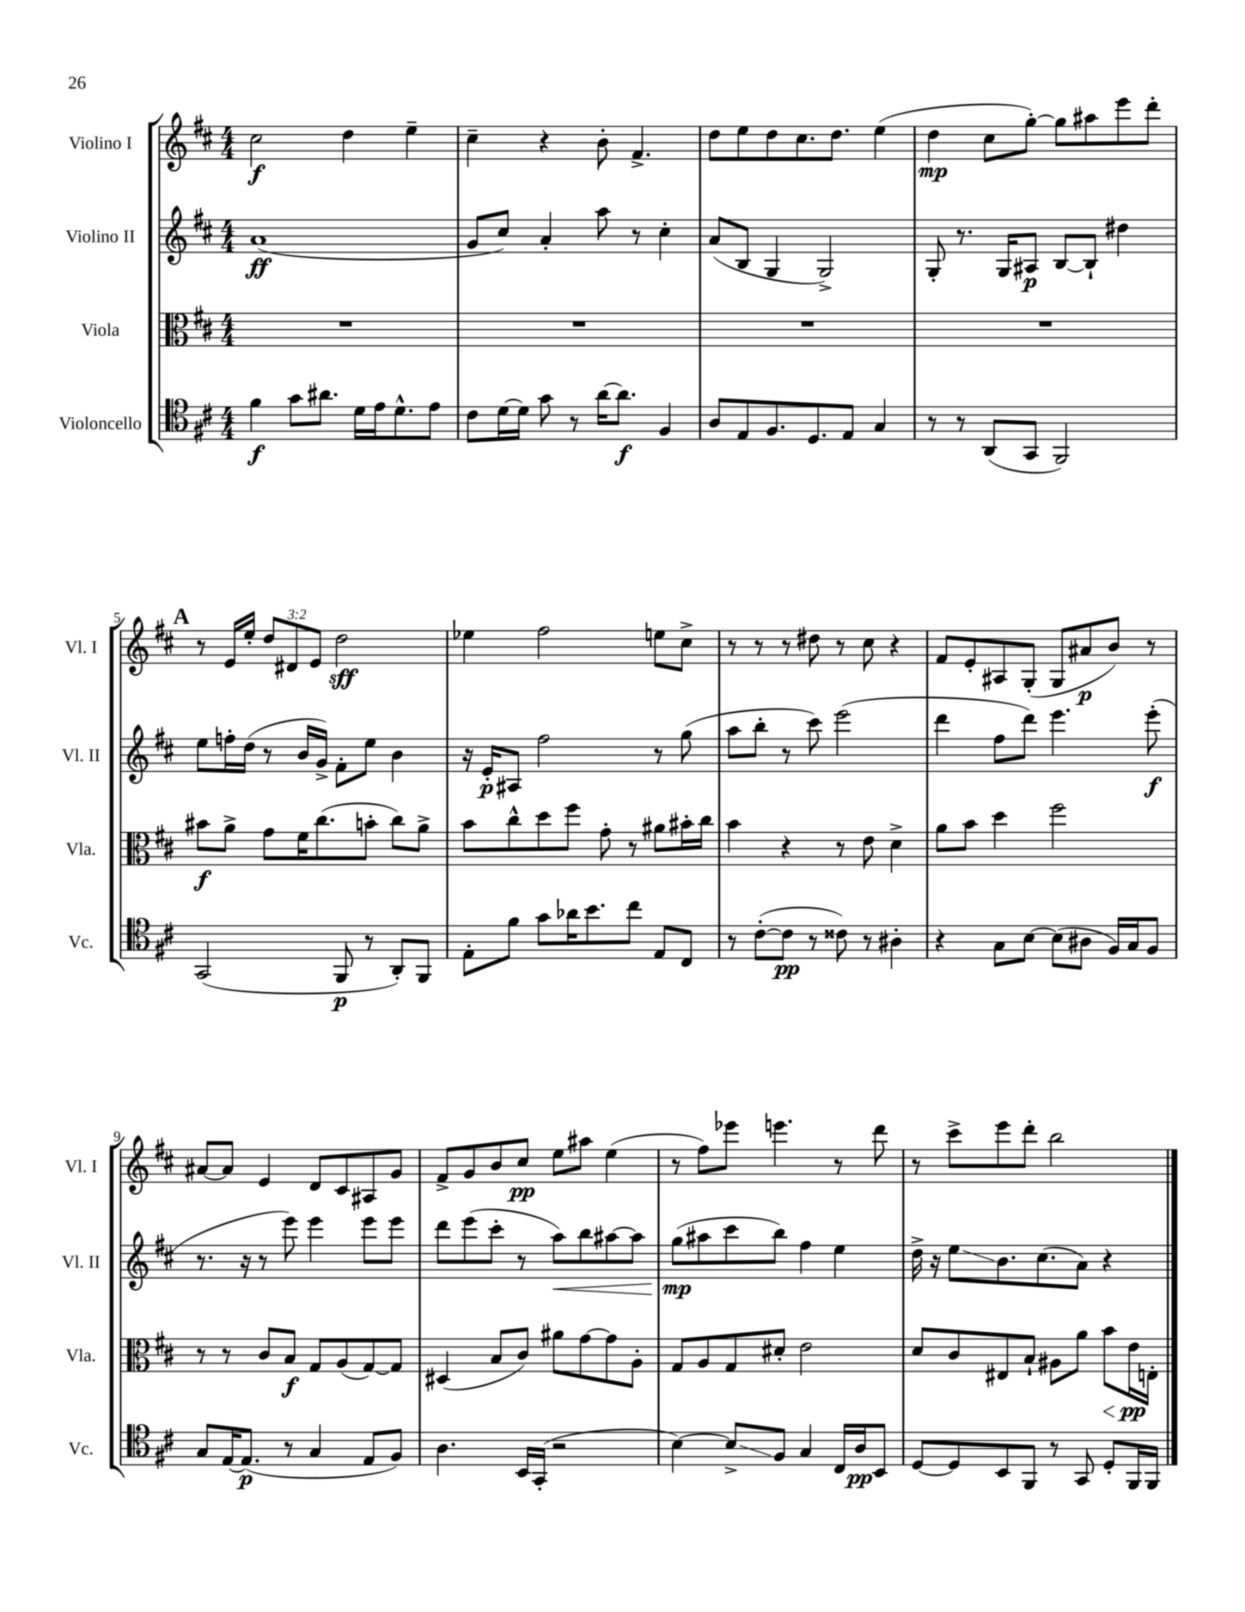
<<
\new StaffGroup <<
\new Staff = "s0" \with { instrumentName = "Violino I" shortInstrumentName = "Vl. I" } {
    \clef treble \key d \major \numericTimeSignature \time 4/4 \override Staff.TupletNumber.text = #tuplet-number::calc-fraction-text
    cis''2\f d''4 e''4-- |
    cis''4-- r4 b'8-. fis'4.-> |
    d''8 e''8 d''8 cis''8. d''8. e''4( |
    d''4\mp cis''8 g''8~-.) g''8 ais''8 e'''8 d'''8-. |
    \mark \markup { \bold "A" } r8 e'16 e''16-. \tuplet 3/2 { d''8 dis'8 e'8 } d''2\sff |
    ees''4 fis''2 e''8 cis''8-> |
    r8 r8 r8 dis''8 r8 cis''8 r4 |
    fis'8 e'8-. ais8 g8-.( g8 ais'8\p b'8) r8 |
    ais'8~ ais'8 e'4 d'8 cis'8 ais8 g'8 |
    fis'8-> g'8 b'8 cis''8\pp e''8 ais''8 e''4( |
    r8 fis''8) ees'''8 e'''4. r8 d'''8 |
    r8 cis'''8-> e'''8 d'''8-. b''2 \bar "|." |
}
\new Staff = "s1" \with { instrumentName = "Violino II" shortInstrumentName = "Vl. II" } {
    \clef treble \key d \major \numericTimeSignature \time 4/4
    a'1\ff( |
    g'8 cis''8) a'4-. a''8 r8 cis''4-. |
    a'8( b8 g4 g2->) |
    g8-. r8. g16 ais8\p b8~ b8-! dis''4 |
    \mark \markup { \bold "A" } e''8 f''16-. d''16( r8 b'16 g'16->) fis'8-. e''8 b'4 |
    r16 e'16-.\p ais8 fis''2 r8 g''8( |
    a''8 b''8-. r8 cis'''8) e'''2( |
    d'''4 fis''8 d'''8) e'''4. e'''8-.\f( |
    r8. r16 r8 e'''8) e'''4 e'''8 e'''8 |
    d'''8 e'''8( cis'''8-. r8 a''8\<) b''8 ais''8~ ais''8 |
    g''8\mp\!( ais''8 cis'''8 b''8) fis''4 e''4 |
    d''16-> r16 e''8\glissando b'8. cis''8.( a'8) r4 \bar "|." |
}
\new Staff = "s2" \with { instrumentName = "Viola" shortInstrumentName = "Vla." } {
    \clef alto \key d \major \numericTimeSignature \time 4/4
    R1 |
    R1 |
    R1 |
    R1 |
    \mark \markup { \bold "A" } bis'8\f a'8-> g'8 fis'16 cis''8.( b'8-. cis''8) a'8-> |
    b'8 cis''8-^ d''8 fis''8 g'8-. r8 ais'8 bis'16-. cis''16 |
    b'4 r4 r8 e'8 d'4-> |
    a'8 b'8 d''4 fis''2 |
    r8 r8 cis'8 b8\f g8 a8( g8~) g8 |
    dis4( b8 cis'8) ais'8 g'8~ g'8 a8-. |
    g8 a8 g8 dis'8-. e'2 |
    d'8 cis'8 eis8 b8-! ais8 a'8 b'8\< e'16\pp\! e16-. \bar "|." |
}
\new Staff = "s3" \with { instrumentName = "Violoncello" shortInstrumentName = "Vc." } {
    \clef tenor \key d \major \numericTimeSignature \time 4/4
    fis'4\f g'8 ais'8. d'16 e'16 d'8.-^ e'8 |
    cis'8 d'16~ d'16 g'8 r8 a'16~ a'8.\f fis4 |
    a8 e8 fis8. d8. e8 g4 |
    r8 r8 a,8( g,8 fis,2) |
    \mark \markup { \bold "A" } g,2( fis,8\p r8 a,8-.) fis,8 |
    e8-. fis'8 g'8 aes'16 b'8. cis''8 e8 cis8 |
    r8 cis'8~-.( cis'8\pp r8 cisis'8) r8 ais4-. |
    r4 g8 b8~ b8( ais8 fis16) g16 fis8 |
    g8 e16~ e8.\p( r8 g4 e8 fis8) |
    a4. b,16 g,16-.( r2 |
    b4~) b8->\glissando fis8 g4 cis16 a16\pp b,8 |
    d8~ d8 b,8 fis,8 r8 g,8 d8-. fis,16 fis,16 \bar "|." |
}
>>
>>
